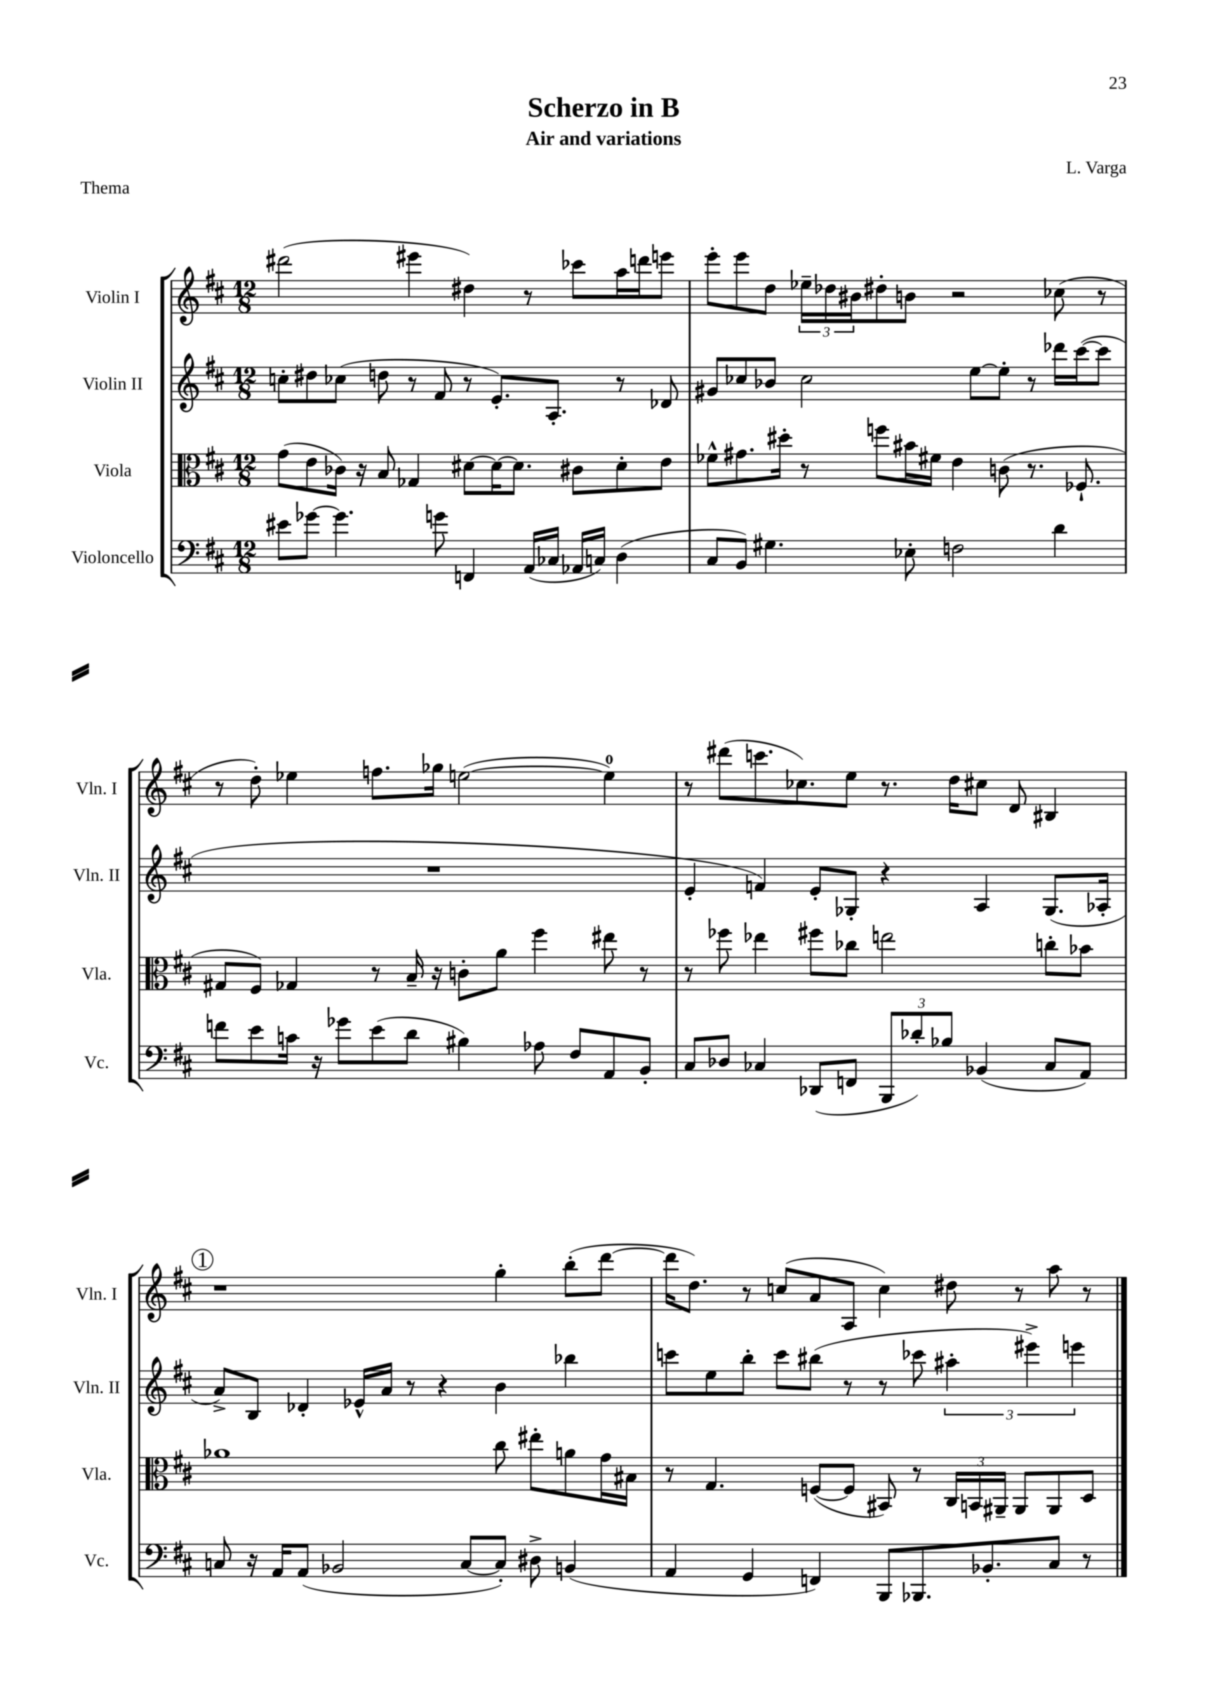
\header { title = "Scherzo in B" composer = "L. Varga" subtitle = "Air and variations" piece = "Thema" }
<<
\new StaffGroup <<
\new Staff = "s0" \with { instrumentName = "Violin I" shortInstrumentName = "Vln. I" } {
    \clef treble \key d \major \numericTimeSignature \time 12/8
    dis'''2( eis'''4 dis''4) r8 ces'''8 a''16 d'''16 e'''8 |
    e'''8-. e'''8 d''8 \tuplet 3/2 { ees''16-- des''16 bis'16 } dis''8-. b'8 r2 ces''8( r8 |
    r8 d''8-.) ees''4 f''8. ges''16 e''2~( e''4-0) |
    r8 dis'''8( c'''8. ces''8.) e''8 r8. d''16 cis''8 d'8 bis4 |
    \mark \markup { \circle "1" } r1 g''4-. b''8-.( d'''8~ |
    d'''16 d''8.) r8 c''8( a'8 a8 c''4) dis''8 r8 a''8 r8 \bar "|." |
}
\new Staff = "s1" \with { instrumentName = "Violin II" shortInstrumentName = "Vln. II" } {
    \clef treble \key d \major \numericTimeSignature \time 12/8
    c''8-. dis''8 ces''8( d''8 r8 fis'8 r8 e'8.-.) a8.-. r8 des'8 |
    gis'8 ces''8 bes'8 ces''2 e''8~ e''8-. r8 des'''16 cis'''16~( cis'''8 |
    R1. |
    e'4-. f'4) e'8-. ges8-. r4 a4 ges8.( aes16-. |
    \mark \markup { \circle "1" } a'8->) b8 des'4-. ees'16-^ a'16 r8 r4 b'4 bes''4 |
    c'''8 e''8 b''8-. c'''8 bis''8( r8 r8 ces'''8 \tuplet 3/2 { ais''4-. eis'''4->) e'''4 } \bar "|." |
}
\new Staff = "s2" \with { instrumentName = "Viola" shortInstrumentName = "Vla." } {
    \clef alto \key d \major \numericTimeSignature \time 12/8
    g'8( e'8 ces'16) r16 b8 ges4 dis'8~ dis'16~ dis'8. cis'8 dis'8-. e'8 |
    fes'8-^ gis'8. dis''16-. r8 f''8 bis'16 fis'16 e'4 c'8( r8. fes8.-! |
    gis8 fis8) ges4 r8 b16-- r16 c'8-. a'8 fis''4 eis''8 r8 |
    r8 fes''8 ees''4 fis''8 ces''8 e''2 c''8-. bes'8 |
    \mark \markup { \circle "1" } aes'1 cis''8 eis''8-. a'8 g'16 bis16 |
    r8 g4. f8~( f8 bis,8) r8 \tuplet 3/2 { cis16 b,16 ais,16-- } ais,8 ais,8 d8 \bar "|." |
}
\new Staff = "s3" \with { instrumentName = "Violoncello" shortInstrumentName = "Vc." } {
    \clef bass \key d \major \numericTimeSignature \time 12/8
    eis'8 ges'8~ ges'4. g'8 f,4 a,16( ces16 aes,16 c16) d4( |
    cis8 b,8) gis4. ees8-. f2 d'4 |
    f'8 e'8 c'16 r16 ges'8 e'8( d'8 bis4) aes8 fis8 a,8 b,8-. |
    cis8 des8 ces4 des,8( f,8 \tuplet 3/2 { b,,8 des'8-.) bes8 } bes,4( ces8 a,8) |
    \mark \markup { \circle "1" } c8 r16 a,16 a,8( bes,2 c8~ c8-.) dis8-> b,4( |
    a,4 g,4 f,4) b,,8 bes,,8. bes,8.-. cis8 r8 \bar "|." |
}
>>
>>
\layout { \context { \Score \remove "Bar_number_engraver" } }
